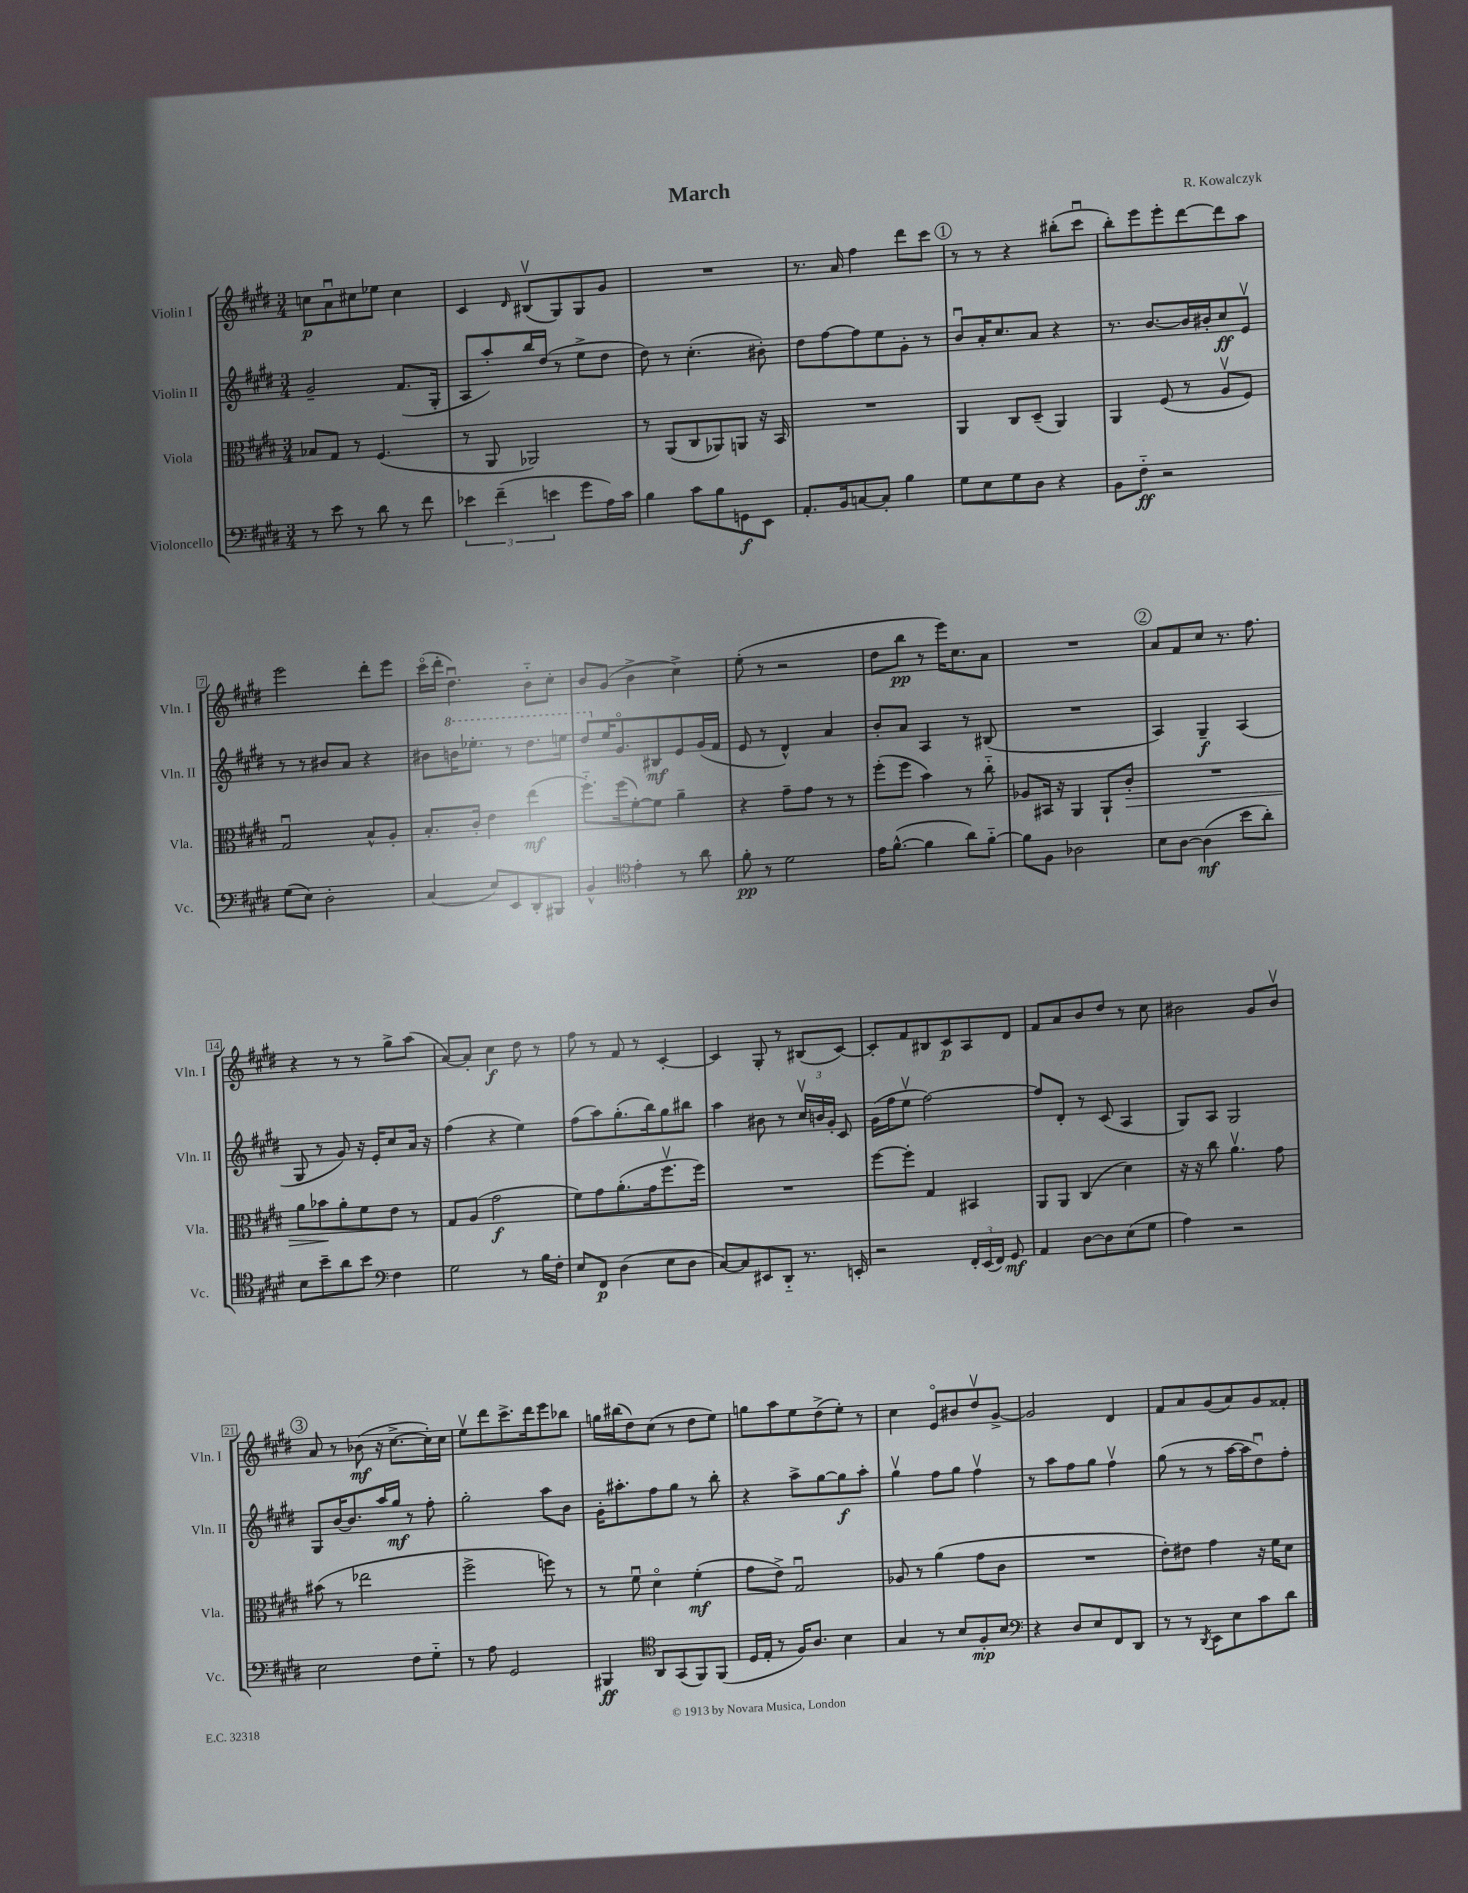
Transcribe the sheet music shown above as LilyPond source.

\header { title = "March" composer = "R. Kowalczyk" }
<<
\new StaffGroup <<
\new Staff = "s0" \with { instrumentName = "Violin I" shortInstrumentName = "Vln. I" } {
    \clef treble \key e \major \numericTimeSignature \time 3/4
    \autoBeamOff c''8[\p a'8\downbow cis''8 ees''8] cis''4 |
    cis'4 \grace { dis'16 } bis8[\upbow( gis8) gis8 gis'8] |
    R2. |
    r8. a'16 fis''4 dis'''8[ cis'''8] |
    \mark \markup { \circle "1" } r8 r8 r4 bis''8[-.( cis'''8]\downbow |
    b''8[-.) e'''8 e'''8-. dis'''8~ dis'''8 a''8] |
    e'''2 dis'''8[-. e'''8] |
    cis'''16[\flageolet( dis'''16]-. dis''4.\downbow) b'8[-_ cis''8]-. |
    b'8[ gis'8]( b'4-> cis''4->) |
    e''8-.( r8 r2 |
    dis''8[ b''8]\pp r8 e'''16[) cis''8. a'8] |
    R2. |
    \mark \markup { \circle "2" } a'8[ fis'8 cis''8] r8. fis''8. |
    r4 r8 r8 gis''8[-> a''8]( |
    a'8[~) a'8]-. cis''4\f dis''8 r8 |
    fis''8 r8 fis'8 r8 cis'4~-. |
    cis'4 gis8-. r8 bis8[( cis'8]~) |
    cis'8[-. fis'8 bis8 cis'8\p a8 dis'8] |
    fis'8[ a'8 b'8 dis''8] r8 cis''8 |
    bis'2 gis'8[ bis'8]\upbow |
    \mark \markup { \circle "3" } a'8 r8 bes'8\mf( r16 cis''8.[~-> cis''16-.) cis''16] |
    e''8[\upbow dis'''8 cis'''8.-> dis'''16 e'''8 bes''8] |
    g''16[ bis''16( dis''8) cis''8]( r8 dis''8[ e''8]) |
    g''8[ a''8 e''8 dis''8->( e''8]-.) r8 |
    cis''4 e'8[\flageolet bis'8 dis''8\upbow gis'8]~-> |
    gis'2 dis'4 |
    fis'8[ a'8 gis'8( a'8) gis'8 fisis'8]-. \bar "|." |
}
\new Staff = "s1" \with { instrumentName = "Violin II" shortInstrumentName = "Vln. II" } {
    \clef treble \key e \major \numericTimeSignature \time 3/4
    \autoBeamOff gis'2-- fis'8.[( gis16]-. |
    a8[ a''8-.) b''16 dis''16]( r8 e''8[-> dis''8] |
    dis''8) r8 cis''4.-.( bis'8-.) |
    dis''8[ fis''8~ fis''8 e''8 gis'8]-. r8 |
    \mark \markup { \circle "1" } b'8[\downbow a'16-. cis''8. a'8] r4 |
    r8. b'8.[~ b'16 bis'16-. cis''8\ff e'8]\upbow |
    r8 r8 bis'8[ a'8] r4 |
    bis'8[ \ottava #1 b''!16 ees'''8.]-. r8 dis'''8.[ e'''16] |
    dis'''8[ \ottava #0 e''16 gis'8.\flageolet bis8\mf e'8 gis'16( fis'16] |
    e'8 r8 dis'4-^) a'4 |
    b'8[-. a'8] a4 r8 bis8( |
    R2. |
    \mark \markup { \circle "2" } a4) gis4--\f a4( |
    gis8 r8 gis'8) r16 e'16[-. cis''8 a'16] r16 |
    fis''4( r4 e''4) |
    fis''8[( a''8) gis''8.-.( b''16) gis''8 bis''8] |
    a''4 bis'8 r8 \tuplet 3/2 { cis''16[\upbow b'16 gis'16]-. } cis'8 |
    gis'16[( fis''16 e''8]\upbow fis''2~) |
    fis''8[ dis'8]-. r8 cis'8( a4 |
    gis8[) a8] gis2 |
    \mark \markup { \circle "3" } gis8[ b'16~ b'8. a''16 gis''16]\mf r8 fis''8-. |
    gis''2-. a''8[ b'8] |
    gis'16[-. ais''8.-. fis''8 gis''8] r8 b''8-. |
    r4 a''8[-> gis''8~ gis''8\f a''8]-. |
    gis''4\upbow fis''8[ gis''8] fis''4\upbow |
    r8 a''8[ fis''8 gis''8] fis''4\upbow |
    gis''8( r8 r8 a''16[~ a''16 dis''8\downbow) fis''8]-. \bar "|." |
}
\new Staff = "s2" \with { instrumentName = "Viola" shortInstrumentName = "Vla." } {
    \clef alto \key e \major \numericTimeSignature \time 3/4
    \autoBeamOff bes8[ gis8] r8 fis4.( |
    r8 a,8 aes,2) |
    r8 a,8[( cis8 aes,8) a,8] r16 b,16 |
    R2. |
    \mark \markup { \circle "1" } a,4 cis8[ dis8]--( a,4) |
    a,4 fis8( r8 a8[\upbow fis8]) |
    gis2\downbow b8[-^ a8]-. |
    b8.[-. cis'16]-. e'4 e''4\mf( |
    fis''8.[-_) fis''16( fis'8~-.) fis'8] a'4-- |
    r4 gis'8[-- gis'8] r8 r8 |
    fis''8[-.( fis''8] b'4) r8 cis''8-_ |
    aes8[ bis,16] r16 a,4 a,8[-! cis'8]-.\> |
    \mark \markup { \circle "2" } R2. |
    a'8[ bes'8\! a'8-. fis'8 e'8] r8 |
    gis8[ a8]( gis'2\f |
    fis'8[) gis'8 a'8.-.( gis'16 fis''8.\upbow fis''16]) |
    R2. |
    fis''8[~ fis''8]-. gis4 bis,4 |
    a,8[ a,8] cis4( dis'4) |
    r16 r16 cis''8 a'4.\upbow gis'8 |
    \mark \markup { \circle "3" } bis'8( r8 ees''2 |
    fis''2-> f''8) r8 |
    r8 fis'8\downbow dis'4\flageolet fis'4-.\mf( |
    gis'8[ e'8]->) gis2\downbow |
    aes8 r8 a'4( gis'8[ cis'8] |
    R2. |
    e'8[-.) eis'8] gis'4 r16 fis'16[ dis'8] \bar "|." |
}
\new Staff = "s3" \with { instrumentName = "Violoncello" shortInstrumentName = "Vc." } {
    \clef bass \key e \major \numericTimeSignature \time 3/4
    \autoBeamOff r8 e'8 r8 dis'8 r8 fis'8 |
    \tuplet 3/2 { ees'4 fis'4--( e'4 } gis'8[ a16) cis'16] |
    b4 cis'8[ b8 g,8\f e,8] |
    a,8.[-. b,16 c8~ c8]-. b4 |
    \mark \markup { \circle "1" } gis8[ e8 gis8 dis8] r4 |
    b,8[ fis8]-_\ff r2 |
    gis8[( e8]) dis2-. |
    cis4( e8[) e,8 dis,8-. bis,,8] |
    b,4-^ \clef tenor e'4-. r8 a'8 |
    fis'8-.\pp r8 dis'2 |
    e'16[ fis'8.]~-^( fis'4 a'8[) fis'8]~-_ |
    fis'8[ fis8] aes2 |
    \mark \markup { \circle "2" } b8[ a8]~ a4\mf( b'8[ a'8]-.) |
    b8[ b'8-- a'8 b'8] \clef bass fis4 |
    gis2 r8 b16[ fis16]-. |
    e8[ fis,8]\p dis4( e8[ dis8] |
    cis8[~) cis8 eis,8 dis,8]-_ r8. e,16-. |
    r2 \tuplet 3/2 { fis,16[-. e,16( fis,16]) } gis,8\mf |
    a,4 dis8[~ dis8 e8( gis8] |
    a4) r2 |
    \mark \markup { \circle "3" } e2 fis8[ gis8]-_ |
    r8 a8 gis,2 |
    bis,,4\ff \clef tenor a,8[ gis,8( fis,8) fis,8]( |
    dis16[ e16]-. r8 fis16[) a8.] b4 |
    gis4 r8 b8[ fis8-.\mp b8] |
    \clef bass r4 dis8[ e8 fis,8 dis,8] |
    r8 r8 \acciaccatura { dis,8 } e,8[ e8 cis'8 dis'8] \bar "|." |
}
>>
>>
\layout { \context { \Score \override BarNumber.stencil = #(make-stencil-boxer 0.1 0.3 ly:text-interface::print) } }
